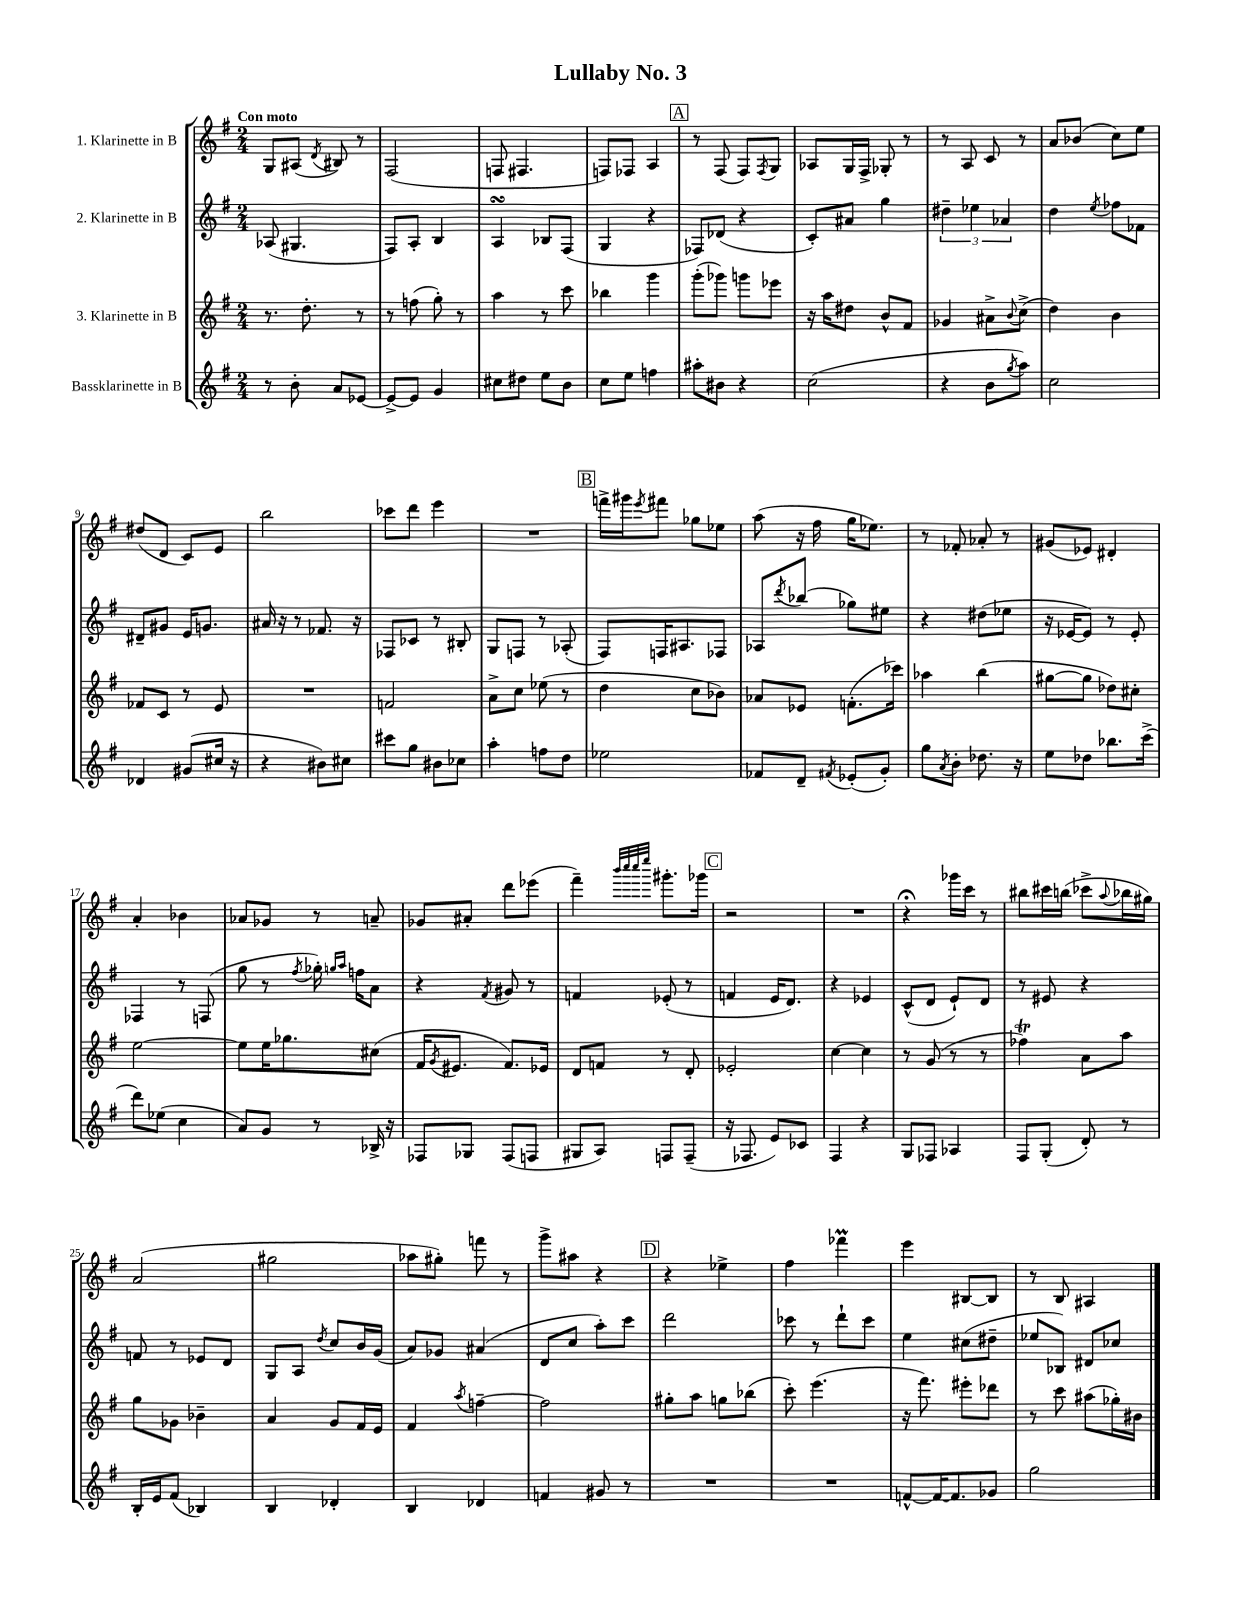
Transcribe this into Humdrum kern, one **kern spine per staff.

**kern	**kern	**kern	**kern
*staff4	*staff3	*staff2	*staff1
*clefG2	*clefG2	*clefG2	*clefG2
*k[f#]	*k[f#]	*k[f#]	*k[f#]
*M2/4	*M2/4	*M2/4	*M2/4
8r	8.r	(8A-	8G
8b'	.	4.G#	(8A#
.	8.dd'	.	.
.	.	.	8qd
8a	.	.	8B#)
[8e-	8r	.	8r
=	=	=	=
8e-^_	8r	8F#)	(2F#
8e-]	(8ff	8A'	.
4g	8gg')	4B	.
.	8r	.	.
=	=	=	=
8cc#	4aa	4A	8F
8dd#	.	.	4.F#
8ee	8r	8B-	.
8b	8ccc	(8F#	.
=	=	=	=
8cc	4bb-	4G	8F)
8ee	.	.	8F-
4ff	4ggg	4r	4A
=	=	=	=
8aa#'	(8ggg'	8F-)	8r
8b#	8ggg-)	(8d-	(8F#
4r	8ggg	4r	8F#)
.	.	.	8qF#
.	8eee-	.	8G
=	=	=	=
(2cc	16r	8c')	8A-
.	16aa	.	.
.	8dd#	8a#	16G
.	.	.	16F#^
.	8b^^	4gg	8G-'
.	8f#	.	8r
=	=	=	=
4r	4g-	6dd#~	8r
.	.	.	8A
.	.	6ee-	.
8b	8a#^	.	8c
.	.	6a-	.
8qgg	8qqb	.	.
8aa)	(8cc^	.	8r
=	=	=	=
2cc	4dd)	4dd	8a
.	.	.	(8b-
.	.	8qee	.
.	4b	8ff-	8cc)
.	.	8f-	8ee
=	=	=	=
4d-	8f-	8d#~	(8dd#
.	8c	8g#	8d
(8g#	8r	16e	8c)
.	.	8.g	.
16cc#	8e	.	8e
16r	.	.	.
=	=	=	=
4r	2r	16a#	2bb
.	.	16r	.
.	.	8r	.
8b#)	.	8.f-	.
8cc#	.	.	.
.	.	16r	.
=	=	=	=
8ccc#	2f	8F-	8ccc-
8gg	.	8c-	8ddd
8b#	.	8r	4eee
8cc-	.	8B#'	.
=	=	=	=
4aa'	8a^	8G	2r
.	8cc	8F	.
8ff	(8ee-	8r	.
8dd	8r	(8A-'	.
=	=	=	=
2ee-	4dd	8F#)	16fff^
.	.	.	16ggg#
.	.	.	8qeee
.	.	16F	8fff#
.	.	8.A#	.
.	8cc	.	8gg-
.	8b-)	8F-	8ee-
=	=	=	=
8f-	8a-	8A-	(8aa
.	.	8qddd	.
8d~	8e-	(8bb-	16r
.	.	.	16ff#
8qf#	.	.	.
(8e-'	(8.f'	8gg-)	16gg
.	.	.	8.ee-)
8g')	.	8ee#	.
.	16ccc-)	.	.
=	=	=	=
8gg	4aa-	4r	8r
8qa	.	.	.
8b'	.	.	8f-'
8.dd-	(4bb	(8dd#	8a-'
.	.	8ee-	8r
16r	.	.	.
=	=	=	=
8ee	[8gg#	16r	(8g#
.	.	[16e-	.
8dd-	8gg#]	8e-])	8e-)
8.bb-	8dd-)	8r	4d#'
.	8cc#'	8e-'	.
(16ccc^	.	.	.
=	=	=	=
8ddd)	[2ee	4F-	4a'
(8ee-	.	.	.
4cc	.	8r	4b-
.	.	(8F	.
=	=	=	=
8a)	8ee]	8gg	8a-
8g	16ee	8r	8g-
.	8.gg-	.	.
.	.	8qff#	.
8r	.	16gg-')	8r
.	.	16qqgg	.
.	.	16qqaa	.
.	.	16ff	.
16B-^	(8cc#	8a	8a~
16r	.	.	.
=	=	=	=
8F-	16f#	4r	8g-
.	8qg	.	.
.	8.e#	.	.
8G-	.	.	8a#'
.	.	8qf#	.
(8F-	8.f#)	8g#	8ddd
8F	.	8r	(8eee-
.	16e-	.	.
=	=	=	=
8G#	8d	4f	4fff#~)
8A)	8f	.	.
.	.	.	32qqbbb
.	.	.	32qqcccc
.	.	.	32qqcccc
.	.	.	32qqeeee
8F	8r	(8e-'	8.ggg#'
(8F~	8d'	8r	.
.	.	.	16ggg-
=	=	=	=
16r	2e-'	4f	2r
8.F-	.	.	.
8e)	.	16e	.
.	.	8.d)	.
8c-	.	.	.
=	=	=	=
4F#	[4cc	4r	2r
4r	4cc]	4e-	.
=	=	=	=
8G	8r	(8c^^	4r;
8F-	(8g	8d	.
4A-	8r	8e`)	16ggg-
.	.	.	16ccc
.	8r	8d	8r
=	=	=	=
8F#	4ff-)	8r	8bb#
(8G'	.	8e#	16ccc#
.	.	.	(16bb
8d')	8a	4r	8ccc-^
.	.	.	8qqaa
8r	8aa	.	16bb-
.	.	.	16gg#)
=	=	=	=
16B'	8gg	8f	(2a
16e	.	.	.
(8f#	8g-	8r	.
4B-)	4b-~	8e-	.
.	.	8d	.
=	=	=	=
4B	4a	8G	2gg#
.	.	8A	.
.	.	8qdd	.
4d-'	8g	8cc	.
.	16f#	16b	.
.	16e	(16g	.
=	=	=	=
4B	4f#	8a)	8aa-
.	.	8g-	8gg#')
.	8qaa	.	.
4d-	[4ff~	(4a#	8fff
.	.	.	8r
=	=	=	=
4f	2ff]	8d	8ggg^
.	.	8cc	8aa#
8g#	.	8aa')	4r
8r	.	8ccc	.
=	=	=	=
2r	8gg#'	2ddd	4r
.	8aa	.	.
.	8gg	.	4ee-^
.	(8bb-	.	.
=	=	=	=
2r	8ccc')	8ccc-	4ff#
.	(4.eee	8r	.
.	.	8ddd`	4fff-
.	.	8ccc-	.
=	=	=	=
[8f^^	16r	4ee	4eee
.	8.fff#)	.	.
16f_	.	.	.
8.f]	.	.	.
.	8eee#'	(8cc#	[8B#
8g-	8ddd-	8dd#~	8B#]
=	=	=	=
2gg	8r	8ee-	8r
.	8ccc	8B-)	8B
.	(8aa#	8d#	4A#
.	16gg-')	8cc-	.
.	16b#	.	.
==	==	==	==
*-	*-	*-	*-
